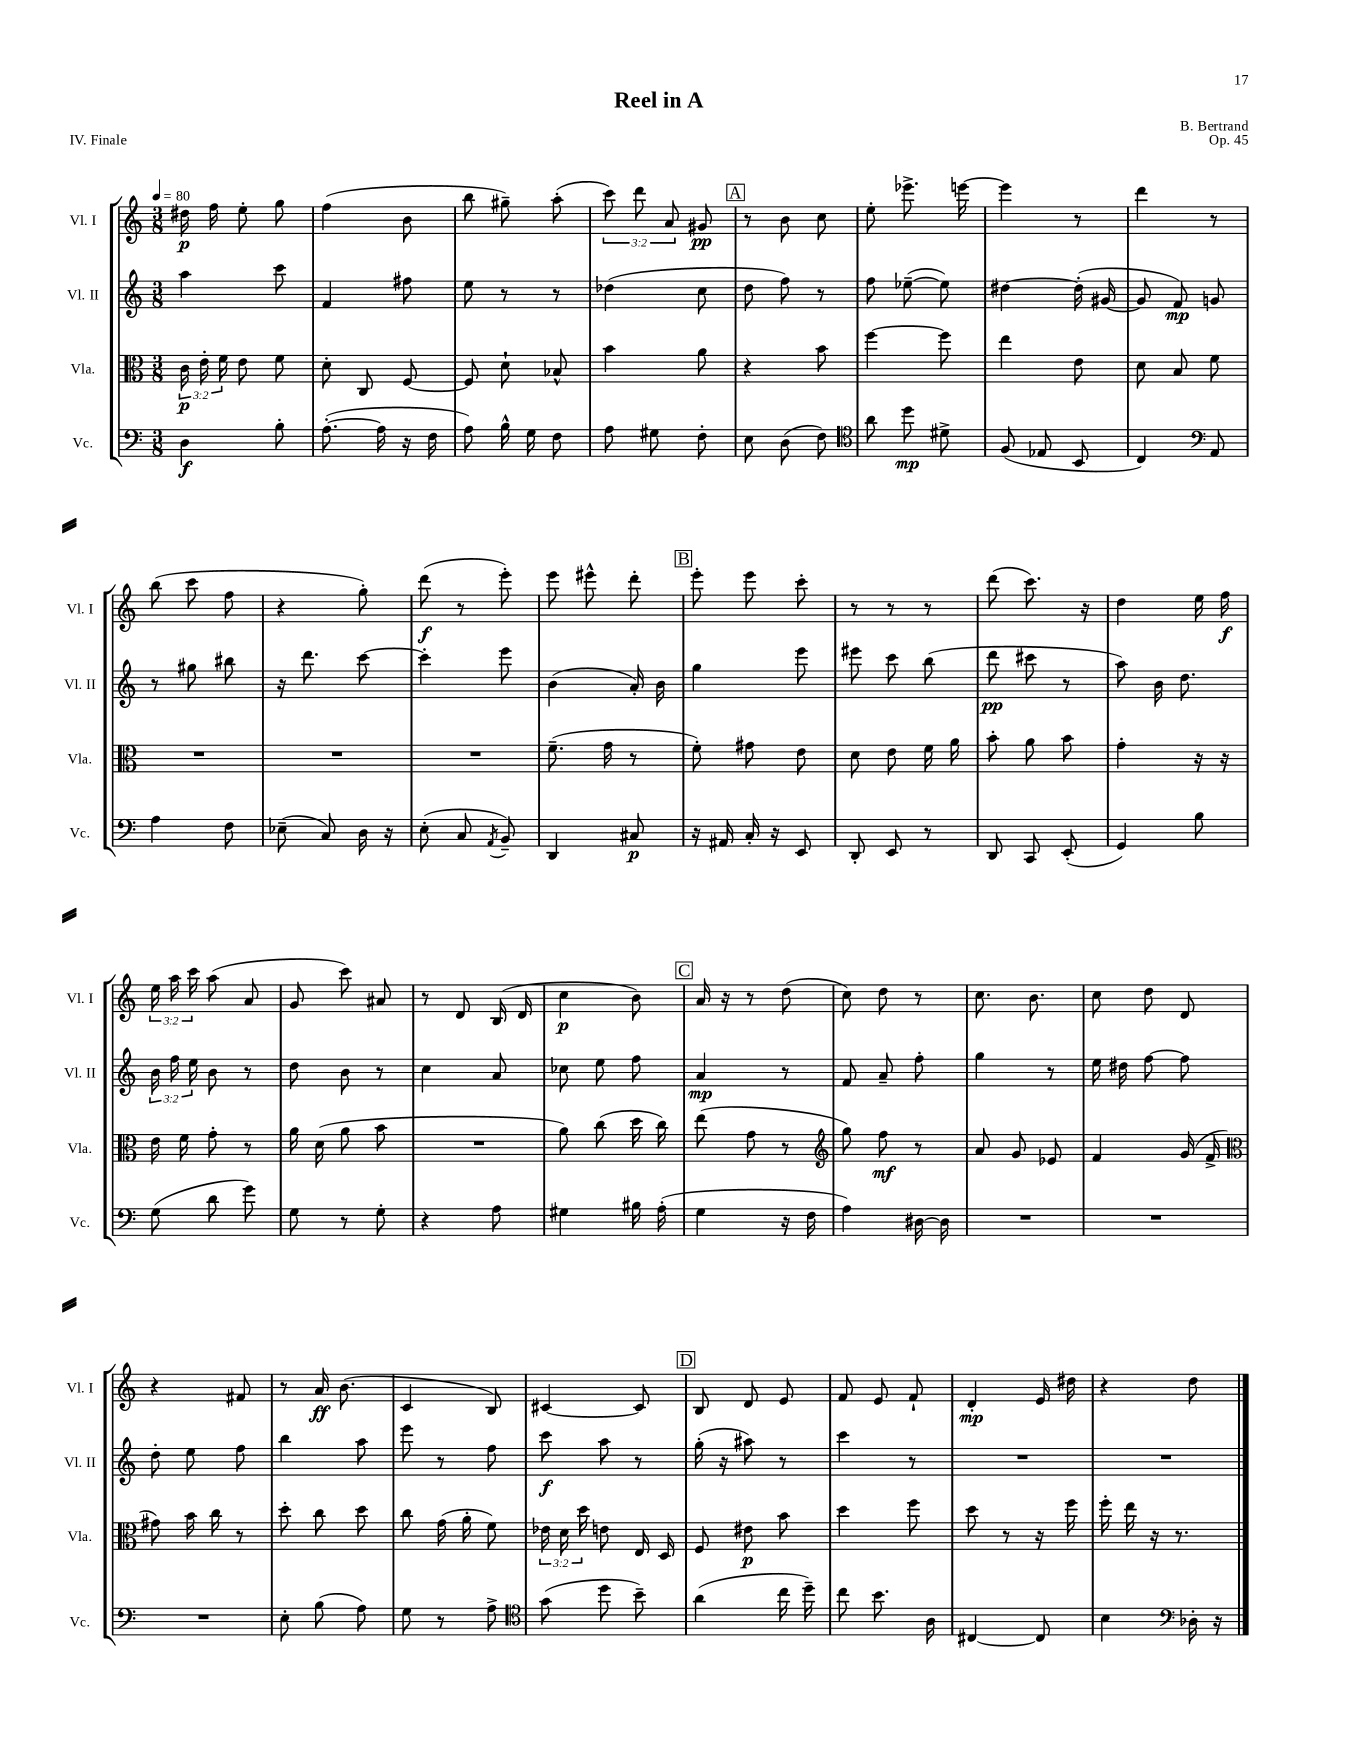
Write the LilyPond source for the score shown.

\header { title = "Reel in A" composer = "B. Bertrand" opus = "Op. 45" piece = "IV. Finale" }
<<
\new StaffGroup <<
\new Staff = "s0" \with { instrumentName = "Vl. I" shortInstrumentName = "Vl. I" } {
    \clef treble \key c \major \numericTimeSignature \time 3/8 \override Staff.TupletNumber.text = #tuplet-number::calc-fraction-text \tempo 4 = 80
    \autoBeamOff dis''16\p f''16 e''8-. g''8 |
    f''4( b'8 |
    b''8 gis''8--) a''8-.( |
    \tuplet 3/2 { c'''8) d'''8 a'8 } gis'8\pp |
    \mark \markup { \box "A" } r8 b'8 c''8 |
    e''8-. ees'''8.-> e'''16~ |
    e'''4 r8 |
    d'''4 r8 |
    b''8( c'''8 f''8 |
    r4 g''8-.) |
    d'''8\f( r8 e'''8-.) |
    e'''8 eis'''8-^ d'''8-. |
    \mark \markup { \box "B" } e'''8-. e'''8 c'''8-. |
    r8 r8 r8 |
    d'''8( c'''8.) r16 |
    d''4 e''16 f''16\f |
    \tuplet 3/2 { e''16 a''16 c'''16 } a''8( a'8 |
    g'8 c'''8) ais'8 |
    r8 d'8 b16( d'16 |
    c''4\p b'8) |
    \mark \markup { \box "C" } a'16 r16 r8 d''8( |
    c''8) d''8 r8 |
    c''8. b'8. |
    c''8 d''8 d'8 |
    r4 fis'8 |
    r8 a'16\ff b'8.( |
    c'4 b8) |
    cis'4~ cis'8 |
    \mark \markup { \box "D" } b8 d'8 e'8 |
    f'8 e'8 f'8-! |
    d'4-.\mp e'16 dis''16 |
    r4 d''8 \bar "|." |
}
\new Staff = "s1" \with { instrumentName = "Vl. II" shortInstrumentName = "Vl. II" } {
    \clef treble \key c \major \numericTimeSignature \time 3/8 \override Staff.TupletNumber.text = #tuplet-number::calc-fraction-text
    \autoBeamOff a''4 c'''8 |
    f'4 fis''8 |
    e''8 r8 r8 |
    des''4( c''8 |
    \mark \markup { \box "A" } d''8 f''8) r8 |
    f''8 ees''8~--( ees''8) |
    dis''4~ dis''16-.( gis'16~ |
    gis'8 f'8\mp) g'8 |
    r8 gis''8 bis''8 |
    r16 d'''8. c'''8~ |
    c'''4-. e'''8 |
    b'4( a'16-.) b'16 |
    \mark \markup { \box "B" } g''4 e'''8 |
    eis'''8 c'''8 b''8( |
    d'''8\pp cis'''8 r8 |
    a''8) b'16 d''8. |
    \tuplet 3/2 { b'16 f''16 e''16 } b'8 r8 |
    d''8 b'8 r8 |
    c''4 a'8 |
    ces''8 e''8 f''8 |
    \mark \markup { \box "C" } a'4\mp r8 |
    f'8 a'8-- f''8-. |
    g''4 r8 |
    e''16 dis''16 f''8~ f''8 |
    d''8-. e''8 f''8 |
    b''4 a''8 |
    e'''8 r8 f''8 |
    c'''8\f a''8 r8 |
    \mark \markup { \box "D" } g''16-.( r16 ais''8) r8 |
    c'''4 r8 |
    R4. |
    R4. \bar "|." |
}
\new Staff = "s2" \with { instrumentName = "Vla." shortInstrumentName = "Vla." } {
    \clef alto \key c \major \numericTimeSignature \time 3/8 \override Staff.TupletNumber.text = #tuplet-number::calc-fraction-text
    \autoBeamOff \tuplet 3/2 { c'16\p e'16-. f'16 } e'8 f'8 |
    d'8-. c8 f8~ |
    f8 d'8-! bes8-^ |
    b'4 a'8 |
    \mark \markup { \box "A" } r4 b'8 |
    f''4~ f''8 |
    e''4 e'8 |
    d'8 b8 f'8 |
    R4. |
    R4. |
    R4. |
    f'8.--( g'16 r8 |
    \mark \markup { \box "B" } f'8-.) gis'8 e'8 |
    d'8 e'8 f'16 a'16 |
    b'8-. a'8 b'8 |
    g'4-. r16 r16 |
    e'16 f'16 g'8-. r8 |
    a'16 d'16( a'8 b'8 |
    R4. |
    a'8) c''8( d''16 c''16) |
    \mark \markup { \box "C" } e''8( g'8 r8 |
    \clef treble g''8) f''8\mf r8 |
    a'8 g'8 ees'8 |
    f'4 g'16( f'16-> |
    \clef alto gis'8) b'16 c''16 r8 |
    d''8-. c''8 d''8 |
    c''8 g'16( a'16-. f'8) |
    \tuplet 3/2 { ees'16 d'16 d''16 } e'8 e16 d16 |
    \mark \markup { \box "D" } f8 eis'8\p b'8 |
    d''4 f''8 |
    d''8 r8 r16 f''16 |
    f''16-. e''16 r16 r8. \bar "|." |
}
\new Staff = "s3" \with { instrumentName = "Vc." shortInstrumentName = "Vc." } {
    \clef bass \key c \major \numericTimeSignature \time 3/8
    \autoBeamOff d4\f b8-. |
    a8.~-.( a16 r16 f16 |
    a8) b16-^ g16 f8 |
    a8 gis8 f8-. |
    \mark \markup { \box "A" } e8 d8( f8) |
    \clef tenor a'8 d''8\mp dis'8-> |
    f8( ees8 b,8 |
    c4) \clef bass a,8 |
    a4 f8 |
    ees8--( c8) d16 r16 |
    e8-.( c8 \acciaccatura { a,8 } b,8--) |
    d,4 cis8\p |
    \mark \markup { \box "B" } r16 ais,16 c16-. r16 e,8 |
    d,8-. e,8 r8 |
    d,8 c,8 e,8-.( |
    g,4) b8 |
    g8( d'8 g'8) |
    g8 r8 g8-. |
    r4 a8 |
    gis4 bis16 a16-.( |
    \mark \markup { \box "C" } g4 r16 f16 |
    a4) dis16~ dis16 |
    R4. |
    R4. |
    R4. |
    e8-. b8( a8) |
    g8 r8 a8-> |
    \clef tenor g'8( d''8 b'8--) |
    \mark \markup { \box "D" } a'4( c''16 d''16--) |
    c''8 b'8. a16 |
    cis4~ cis8 |
    b4 \clef bass des16-. r16 \bar "|." |
}
>>
>>
\layout { \context { \Score \remove "Bar_number_engraver" } }
